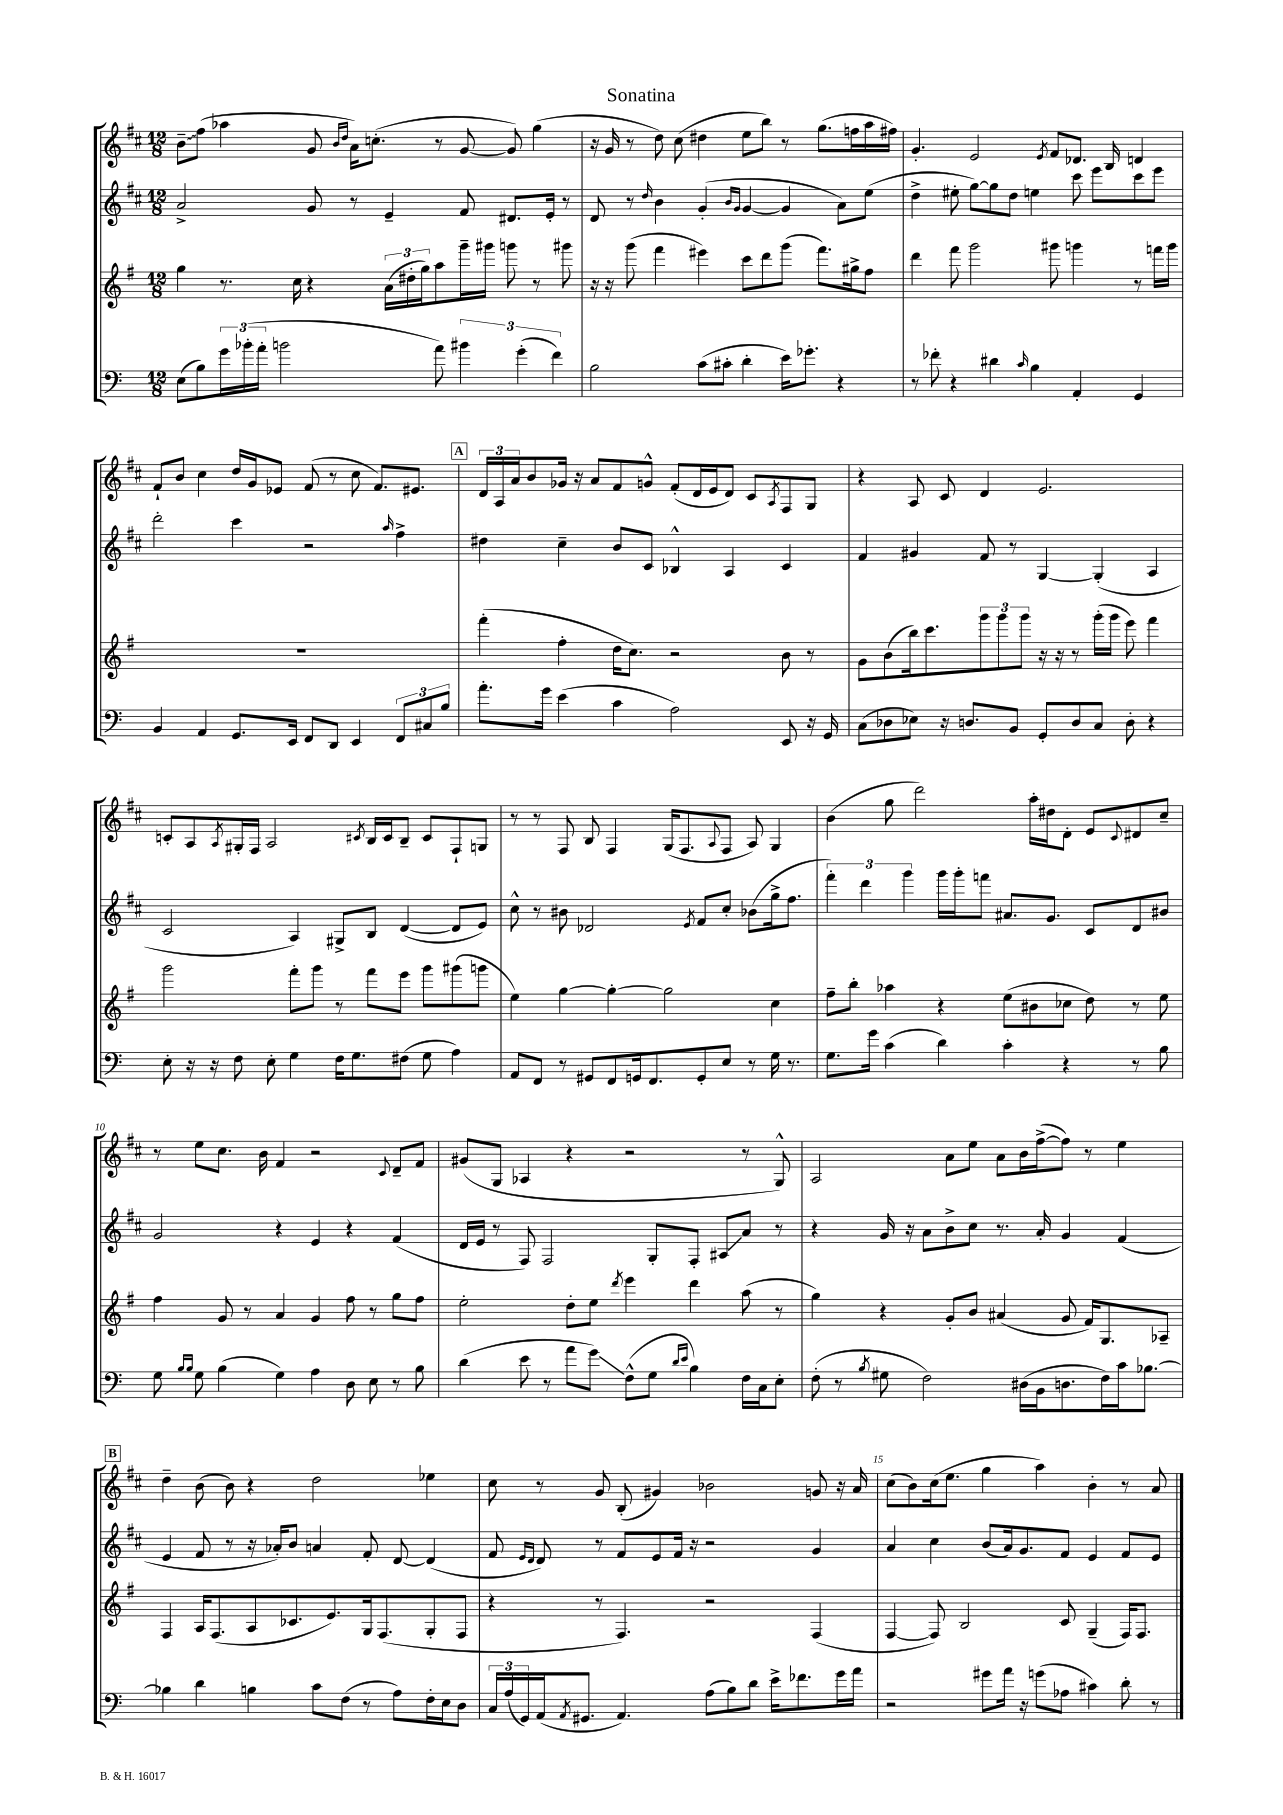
\header { title = "Sonatina" }
<<
\new StaffGroup <<
\new Staff = "s0" {
    \clef treble \key d \major \numericTimeSignature \time 12/8
    \once \override Glissando.style = #'zigzag b'8--\glissando fis''8( aes''4 g'8 \grace { b'16 d''16 } a'16) c''8.-.( r8 g'8~ g'8) g''4( |
    r16 g'16 r8 d''8) cis''8( dis''4 e''8 b''8) r8 g''8.( f''16 a''16 fis''16) |
    g'4.-. e'2 \acciaccatura { e'8 } fis'8 des'8. b16 d'4 |
    fis'8-! b'8 cis''4 d''16 g'16 ees'8 fis'8( r8 cis''8 fis'8.) eis'8. |
    \mark \markup { \box "A" } \tuplet 3/2 { d'16 a16 a'16 } b'8 ges'16 r16 a'8 fis'8 g'8-^ fis'8-.( d'16 e'16 d'8) cis'8 \acciaccatura { a8 } fis8 g8 |
    r4 a8 cis'8 d'4 e'2. |
    c'8-. a8 \acciaccatura { a8 } gis16-. fis16 a2 \acciaccatura { cis'8 } b16 cis'16 b8-- cis'8 fis8-! g8 |
    r8 r8 fis8 b8 fis4 g16( fis8. \appoggiatura { a8 } fis8 a8) g4 |
    b'4( g''8 d'''2) a''16-. dis''16 d'8-. e'8 \appoggiatura { cis'8 } dis'8 cis''8-- |
    r8 e''8 cis''8. b'16 fis'4 r2 \appoggiatura { cis'8 } d'8-- fis'8 |
    gis'8( g8 aes4 r4 r2 r8 g8-^) |
    a2 a'8 e''8 a'8 b'16 fis''16~->( fis''8) r8 e''4 |
    \mark \markup { \box "B" } d''4-- b'8( b'8) r4 d''2 ees''4 |
    cis''8 r8 g'8 b8-.( gis'4) bes'2 g'8 r16 a'16 |
    cis''8( b'8) cis''16( e''8. g''4 a''4) b'4-. r8 a'8 \bar "|." |
}
\new Staff = "s1" {
    \clef treble \key d \major \numericTimeSignature \time 12/8
    a'2-> g'8 r8 e'4-- fis'8 dis'8. e'16-. r8 |
    d'8 r8 \grace { d''16 } b'4 g'4-.( \grace { b'16 g'16 } g'4~ g'4 a'8) e''8( |
    d''4-> eis''8-. g''8~) g''8 d''8 e''4 cis'''8 e'''8 cis'''8 e'''8 |
    d'''2-. cis'''4 r2 \grace { a''16 } fis''4-> |
    \mark \markup { \box "A" } dis''4 cis''4-- b'8 cis'8 bes4-^ a4 cis'4 |
    fis'4 gis'4 fis'8 r8 g4~ g4-.( a4 |
    cis'2 a4) gis8-> b8 d'4~( d'8 e'8) |
    cis''8-^ r8 bis'8 des'2 \acciaccatura { e'8 } fis'8 cis''8-. bes'8( g''16-> fis''8. |
    \tuplet 3/2 { fis'''4-.) d'''4 g'''4 } g'''16 g'''16-. f'''8 ais'8. g'8. cis'8 d'8 bis'8 |
    g'2 r4 e'4 r4 fis'4( |
    d'16 e'16 r8 fis8) fis2 g8-. fis8-. ais8\glissando a'8 r8 |
    r4 g'16 r16 a'8 b'8-> cis''8 r8. a'16-. g'4 fis'4( |
    \mark \markup { \box "B" } e'4 fis'8 r8 r16 aes'16-.) b'8 a'4 fis'8-. d'8~ d'4( |
    fis'8 \grace { e'16 d'16 } d'8) r8 fis'8 e'8 fis'16 r16 r2 g'4 |
    a'4 cis''4 b'8( a'16) g'8. fis'8 e'4 fis'8 e'8 \bar "|." |
}
\new Staff = "s2" {
    \clef treble \key g \major \numericTimeSignature \time 12/8
    g''4 r8. c''16 r4 \tuplet 3/2 { a'16( dis''16-. g''16) } a''8 g'''16-- gis'''16 g'''8 r8 gis'''8 |
    r16 r16 g'''8( fis'''4 eis'''4) c'''8 d'''8 g'''8( fis'''8.) gis''16-> fis''8 |
    d'''4 fis'''8 g'''2 gis'''8 g'''4 r8 f'''16 g'''16 |
    R1. |
    \mark \markup { \box "A" } fis'''4-.( fis''4-. d''16 c''8.) r2 b'8 r8 |
    g'8 b'8( b''16) c'''8. \tuplet 3/2 { g'''8 g'''8 g'''8 } r16 r16 r8 g'''16-.( g'''16 e'''8) fis'''4 |
    g'''2 fis'''8-. g'''8 r8 fis'''8 e'''8 g'''8 gis'''8( g'''8 |
    e''4) g''4~ g''4~-. g''2 c''4 |
    fis''8-- b''8-. aes''4 r4 e''8( bis'8 ces''8 d''8) r8 e''8 |
    fis''4 g'8 r8 a'4 g'4 fis''8 r8 g''8 fis''8 |
    e''2-. d''8-. e''8 \acciaccatura { d'''8 } e'''4 d'''4 a''8( r8 |
    g''4) r4 g'8-. b'8 ais'4( g'8 fis'16) g8. aes8-- |
    \mark \markup { \box "B" } fis4 a16 fis8.( a8 ces'8. e'8.) g16 fis8.( g8-. fis8 |
    r4 r8 fis4.) r2 fis4( |
    fis4~ fis8) b2 c'8 g4--( fis16) fis8. \bar "|." |
}
\new Staff = "s3" {
    \clef bass \key c \major \numericTimeSignature \time 12/8
    e8( b8) \tuplet 3/2 { g'16 bes'16-.( a'16-. } b'2 a'8) \tuplet 3/2 { bis'4 g'4-.( f'4) } |
    b2 c'8( cis'8-. d'4-. e'16) ges'8.-. r4 |
    r8 fes'8-. r4 dis'4 \grace { c'16 } b4 a,4-. g,4 |
    b,4 a,4 g,8. e,16 f,8 d,8 e,4 \tuplet 3/2 { f,8 cis8 b8 } |
    \mark \markup { \box "A" } a'8.-. g'16 e'4( c'4 a2) e,8 r16 g,16 |
    c8( des8 ees8) r16 d8. b,8 g,8-. d8 c8 d8-. r4 |
    e8-. r16 r16 f8 e8-. g4 f16 g8. fis8( g8 a4) |
    a,8 f,8 r8 gis,8 f,8 g,16 f,8. g,8-. e8 r8 g16 r8. |
    g8. g'16 c'4( d'4) c'4-. r4 r8 b8 |
    g8 \grace { b16 b16 } g8 b4( g4) a4 d8 e8 r8 b8 |
    d'4( e'8 r8 a'8 g'8\glissando) f8-^( g8 \grace { d'16 e'16 } b4) f16 c16 e8-. |
    f8-.( r8 \acciaccatura { b8 } gis8 f2) dis16( b,16 d8. f16) c'16 bes8.~ |
    \mark \markup { \box "B" } bes4 d'4 b4 c'8 f8( r8 a8) f16-. e16 d8 |
    \tuplet 3/2 { c16 a16( g,16) } a,16( \acciaccatura { a,8 } gis,8. a,4.) a8( b8) d'8 e'16-> fes'8. g'16 a'16 |
    r2 gis'8 a'16 r16 g'8( aes8 cis'4) d'8-. r8 \bar "|." |
}
>>
>>
\layout { \context { \Score \override BarNumber.break-visibility = ##(#f #t #t) barNumberVisibility = #(every-nth-bar-number-visible 5) } }
